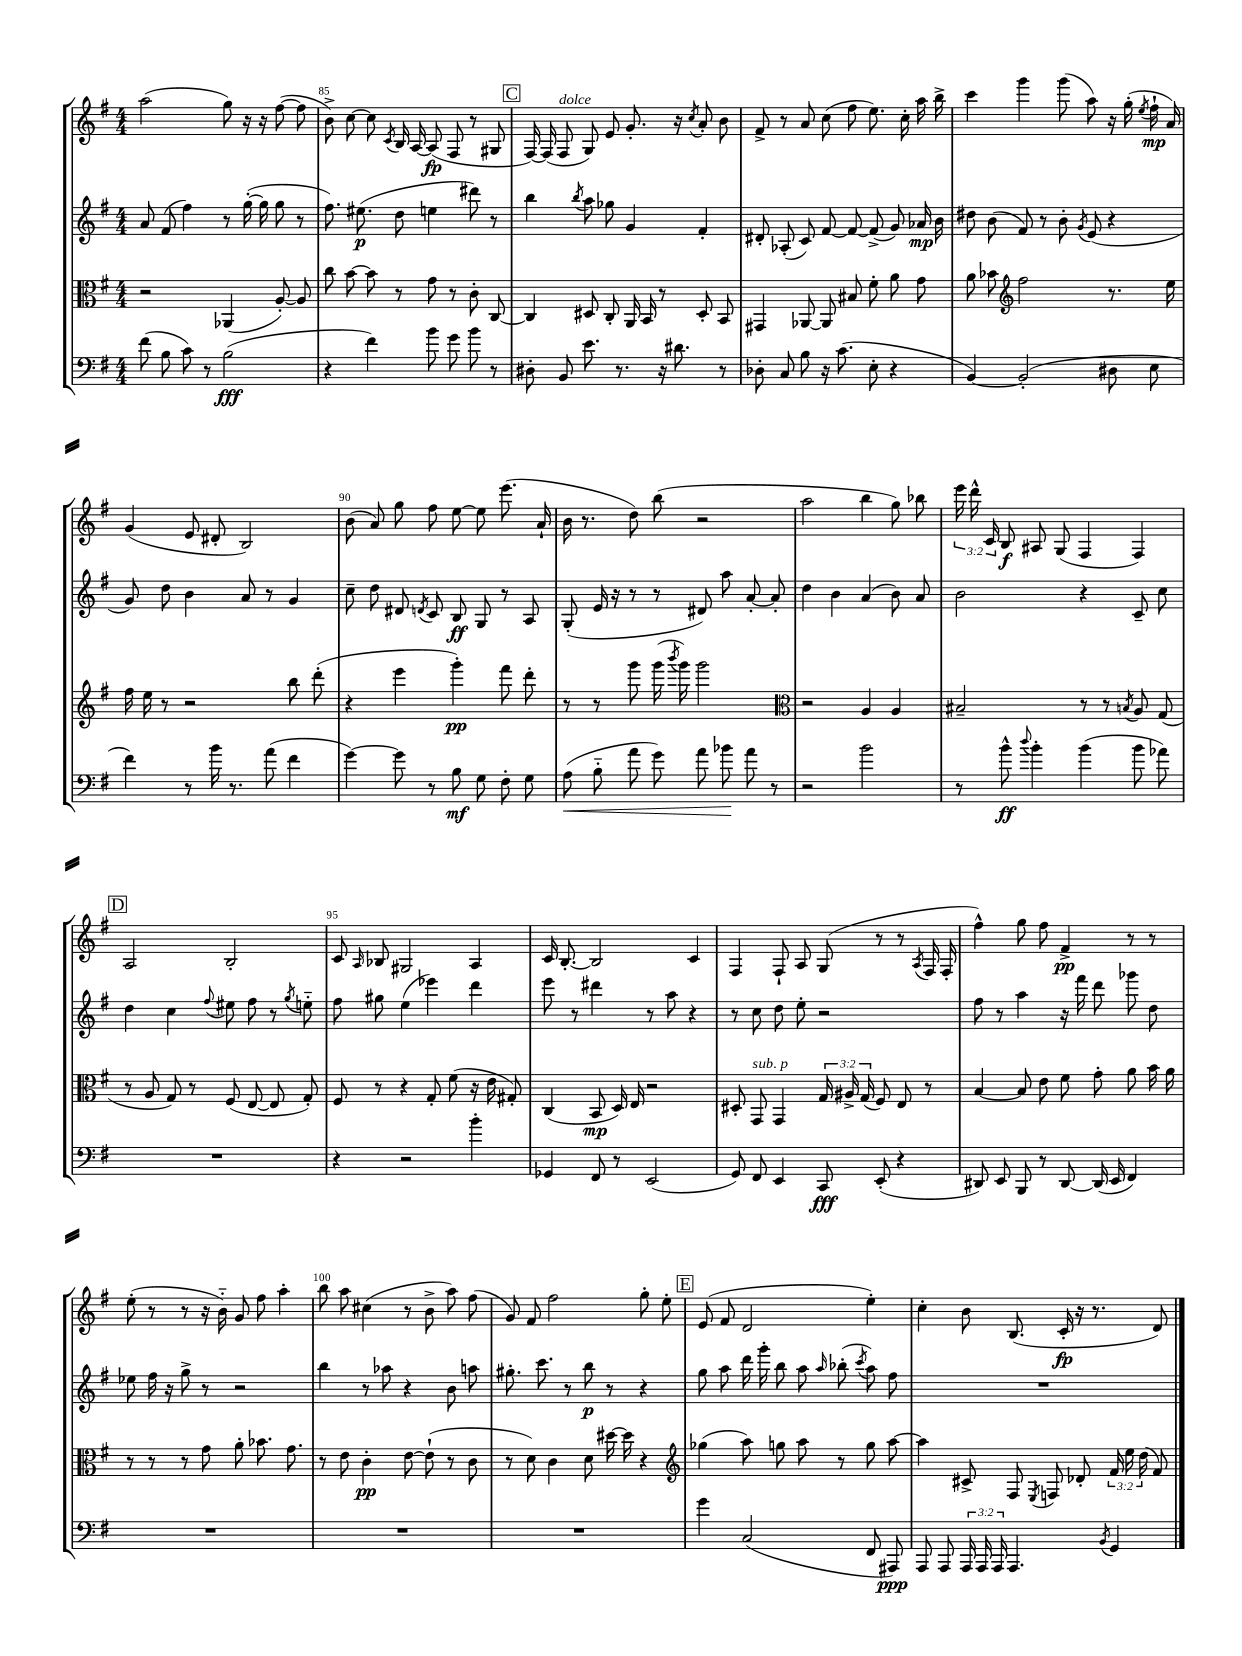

**kern	**kern	**kern	**kern
*staff4	*staff3	*staff2	*staff1
*clefF4	*clefC3	*clefG2	*clefG2
*k[f#]	*k[f#]	*k[f#]	*k[f#]
*M4/4	*M4/4	*M4/4	*M4/4
(8f#	2r	8a	(2aa
8B	.	(8f#	.
8c)	.	4ff#)	.
8r	.	.	.
(2B	(4AA-	8r	8gg)
.	.	([16gg'	16r
.	.	16gg]	16r
.	[8A')	8gg	([8ff#
.	8A]	8r	8ff#]
=	=	=	=
4r	8cc	8.ff#)	8b^)
.	[8b	.	[8cc
.	.	(8.ee#	.
4f#)	8b]	.	8cc]
.	.	.	8qc
.	8r	8dd	16B
.	.	.	[16A
8b	8g	4ee	(8A]
8g	8r	.	8F#
8b	8c'	8ddd#)	8r
8r	[8C	8r	8G#
=	=	=	=
8D#'	4C]	4bb	[16F#)
.	.	.	(16F#]
8BB	.	.	8F#
.	.	8qbb	.
8.e	8D#	8aa	8G)
.	8C'	8gg-	8e
8.r	.	.	.
.	16AA	4g	8.g'
.	16BB	.	.
16r	8r	.	.
8.d#	.	.	16r
.	.	.	8qcc
.	8D#'	4f#'	8a'
8r	8BB	.	8b
=	=	=	=
8D-'	4GG#	8d#'	8f#^
8C	.	(8A-'	8r
8B	[8AA-	8c)	8a
16r	8AA-]	[8f#	(8cc
(8.c	.	.	.
.	8B#	8f#_	8ff#
8E'	8f#'	(8f#^]	8.ee)
4r	8a	8g)	.
.	.	.	16cc'
.	8g	16a-	16aa
.	.	16b	16bb^
=	=	=	=
[4BB)	8a	8dd#	4ccc
.	8b-	(8b	.
*	*clefG2	*	*
(2BB']	2ff#	8f#)	4ggg
.	.	8r	.
.	.	8b'	(8ggg
.	.	8qg	.
.	.	(8e	8aa)
8D#	8.r	4r	16r
.	.	.	(16gg'
.	.	.	8qee
8E	.	.	16ff#`
.	16ee	.	16a)
=	=	=	=
4f#)	16ff#	8g)	(4g
.	16ee	.	.
.	8r	8dd	.
8r	2r	4b	8e
16b	.	.	8d#'
8.r	.	.	.
.	.	8a	2B)
(8a	.	8r	.
4f#	8bb	4g	.
.	(8ddd'	.	.
=	=	=	=
[4g)	4r	8cc~	(8b
.	.	8dd	8a)
8g]	4eee	8d#	8gg
.	.	8qd	.
8r	.	8c	8ff#
8B	4ggg')	8B	[8ee
8G	.	8G	8ee]
8F#'	8fff#	8r	(8.eee
8G	8ddd'	8A	.
.	.	.	16a`
=	=	=	=
(8A	8r	(8G'	16b
.	.	.	8.r
8B'~	8r	16e	.
.	.	16r	.
8a	8ggg	8r	8dd)
8g)	(16ggg	8r	(8bb
.	8qbbb	.	.
.	16ggg)	.	.
8a	2ggg	8d#)	2r
8b-	.	8aa	.
8a	.	[8a'	.
8r	.	8a']	.
=	=	=	=
*	*clefC3	*	*
2r	2r	4dd	2aa
.	.	4b	.
2b	4A	(4a	4bb
.	4A	8b)	8gg)
.	.	8a	8bb-
=	=	=	=
8r	2B#~	2b	24eee
.	.	.	24ddd^^
.	.	.	24c
8b^^	.	.	8B
8qqdd	.	.	.
4b'	.	.	8A#
.	.	.	(8G
(4b	8r	4r	4F#
.	8r	.	.
.	8qB	.	.
8b	8A	8c~	4F#)
8a-)	(8G	8cc	.
=	=	=	=
1r	8r	4dd	2A
.	8A	.	.
.	8G)	4cc	.
.	8r	.	.
.	.	8qqff#	.
.	(8F#	8ee#	2B'
.	[8E	8ff#	.
.	8E]	8r	.
.	.	8qgg	.
.	8G')	8ee'~	.
=	=	=	=
4r	8F#	8ff#	8c
.	.	.	16qqA
.	8r	8gg#	8B-
2r	4r	(4ee	2G#
.	8G'	4eee-)	.
.	(8f#	.	.
4b'	16r	4ddd	4A
.	16e	.	.
.	8G#')	.	.
=	=	=	=
4GG-	(4C	8eee	16c
.	.	.	[8.B'
.	.	8r	.
8FF#	8BB	4ddd#	2B]
8r	16D)	.	.
.	16E	.	.
(2EE	2r	8r	.
.	.	8aa	.
.	.	4r	4c
=	=	=	=
8GG)	8D#'	8r	4F#
8FF#	8GG	8cc	.
4EE	4GG	8dd	8F#`
.	.	8ee'	8A
8CC	24G	2r	(8G
.	24A#^	.	.
.	(24G	.	.
(8EE'	8F#)	.	8r
4r	8E	.	8r
.	.	.	8qA
.	8r	.	16F#
.	.	.	16F#'
=	=	=	=
8DD#)	[4B	8ff#	4ff#^^)
8EE	.	8r	.
8BBB	8B]	4aa	8gg
8r	8e	.	8ff#
[8DD#	8f#	16r	4f#^
.	.	16fff#	.
(16DD#]	8g'	8ddd	.
16EE	.	.	.
4FF#)	8a	8ggg-	8r
.	16b	8dd	8r
.	16a	.	.
=	=	=	=
1r	8r	8ee-	(8ee'
.	8r	16ff#	8r
.	.	16r	.
.	8r	8gg^	8r
.	8g	8r	16r
.	.	.	16b'~)
.	8a'	2r	8g
.	8.b-	.	8ff#
.	.	.	4aa'
.	8.g	.	.
=	=	=	=
1r	8r	4bb	8bb
.	8e	.	8aa
.	4c'	8r	(4cc#
.	.	8aa-	.
.	[8e	4r	8r
.	(8e`]	.	8b^
.	8r	8b	8aa)
.	8c	8aa	(8ff#
=	=	=	=
1r	8r	8.gg#'	8g)
.	8d)	.	8f#
.	.	8.ccc	.
.	4c	.	2ff#
.	.	8r	.
.	8d	8bb	.
.	[16dd#	8r	.
.	16dd#]	.	.
.	4r	4r	8gg'
.	.	.	8ee'
=	=	=	=
*	*clefG2	*	*
4g	(4gg-	8gg	(8e
.	.	8aa	8f#
(2C	8aa)	16ddd	2d
.	.	16ggg'	.
.	8gg	8bb	.
.	8aa	8aa	.
.	.	16qqaa	.
.	8r	(8bb-'	.
.	.	8qccc	.
8FF#	8gg	8aa)	4ee')
8AAA#)	[8aa	8ff#	.
=	=	=	=
8AAA	4aa]	1r	4cc'
8AAA	.	.	.
24AAA	8c#^	.	8b
24AAA	.	.	.
24AAA	.	.	.
4.AAA	8F#	.	(8.B
.	8qE	.	.
.	8F	.	.
.	.	.	16c'
.	8d-'	.	16r
.	.	.	8.r
8qBB	.	.	.
4GG	24f#	.	.
.	24ee	.	.
.	(24dd	.	.
.	8f#)	.	8d)
==	==	==	==
*-	*-	*-	*-
